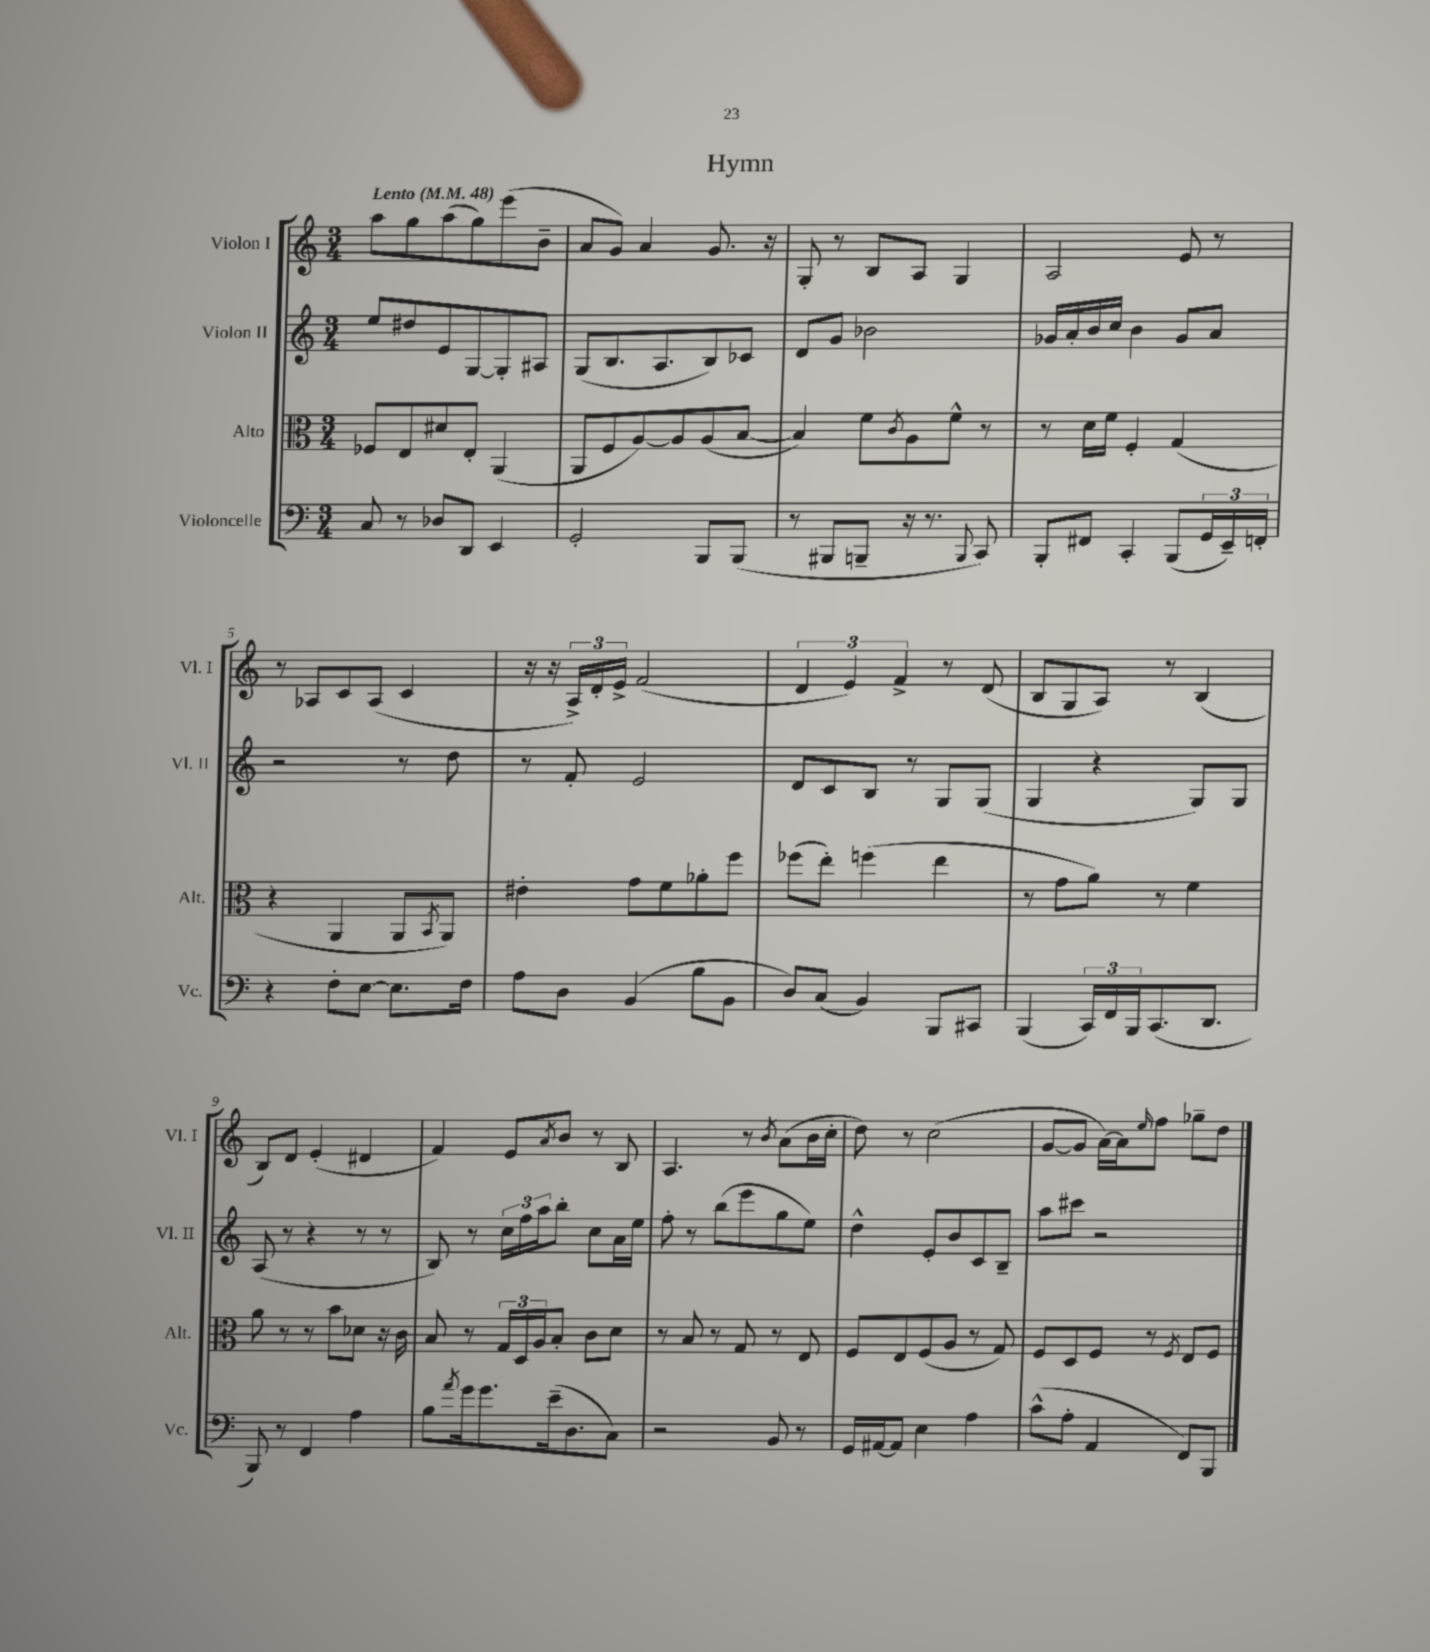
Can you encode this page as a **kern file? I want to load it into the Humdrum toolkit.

**kern	**kern	**kern	**kern
*staff4	*staff3	*staff2	*staff1
*clefF4	*clefC3	*clefG2	*clefG2
*k[]	*k[]	*k[]	*k[]
*M3/4	*M3/4	*M3/4	*M3/4
*MM48	*MM48	*MM48	*MM48
8C	8F-	8ee	8aa
8r	8E	8dd#	8gg
8D-	8d#	8e	(8aa
8DD	8E'	[8G	8gg)
4EE	(4AA	8G']	(8eee
.	.	8A#	8b~
=	=	=	=
2GG'	8AA	(8G	8a
.	8F	8.B	8g)
.	[8A)	.	4a
.	.	8.A	.
.	8A]	.	.
8BBB	(8A	8B)	8.g
(8BBB	[8B	8c-	.
.	.	.	16r
=	=	=	=
8r	4B])	8d	8G'
8BBB#	.	8g	8r
8BBB~	8f	2b-	8B
.	8qc	.	.
16r	8A	.	8A
8.r	.	.	.
.	8f^^	.	4G
8qqBBB	.	.	.
8CC)	8r	.	.
=	=	=	=
8BBB'	8r	16g-	2A
.	.	16a'	.
8FF#	16d	16b	.
.	16f	16cc	.
4CC'	4F'	4b	.
(8BBB	(4G	8g-	8e
24GG	.	8a	8r
24EE~)	.	.	.
24FF'	.	.	.
=	=	=	=
4r	4r	2r	8r
.	.	.	8A-
8F'	4AA	.	8c
[8E	.	.	(8A-
8.E]	8AA	8r	4c
.	8qBB	.	.
.	8AA)	8dd	.
16F	.	.	.
=	=	=	=
8A	4e#'	8r	16r
.	.	.	16r
8D	.	8f'	24A^)
.	.	.	24d'
.	.	.	24e^
(4BB	8g	2e	(2f
.	8f	.	.
8B	8a-'	.	.
8BB	8ff	.	.
=	=	=	=
8D)	(8ff-	8d	6d
(8C	8ee')	8c	.
.	.	.	6e)
4BB)	(4ff	8B	.
.	.	.	6f^
.	.	8r	.
8BBB	4ee	8G	8r
8CC#	.	(8G	(8d
=	=	=	=
(4BBB	8r	4G	8B
.	8g	.	8G
24CC)	8a)	4r	8A)
24FF	.	.	.
24BBB	.	.	.
(8.CC	8r	.	8r
.	4f	8G)	(4B
8.DD	.	.	.
.	.	8G	.
=	=	=	=
8BBB)	8a	(8A	8B)
8r	8r	8r	8d
4FF	8r	4r	(4e'
.	8b	.	.
4A	8d-	8r	4d#
.	16r	8r	.
.	16c	.	.
=	=	=	=
8B	8B	8B)	4f)
8qa	.	.	.
16g	8r	8r	.
8.g	.	.	.
.	24G	24cc	8e
.	24D	24ff	.
.	24A	24aa	.
.	.	.	8qa
(16e~	8B'	8bb'	8b
8.D	.	.	.
.	8c	8cc	8r
8C)	8d	16a	8B
.	.	16ee	.
=	=	=	=
2r	8r	8ff'	4.A
.	8B	8r	.
.	8r	(8bb	.
.	8G	8eee	8r
.	.	.	8qb
8BB	8r	8gg	(8a
8r	8E	8ee)	16b
.	.	.	16cc'
=	=	=	=
16GG	8F	4dd^^	8dd)
[16AA#	.	.	.
8AA#]	8E	.	8r
4E	(8F	8e'	(2cc
.	8A	8b	.
4A	8r	8c	.
.	8G)	8B~	.
=	=	=	=
(8c^^	8F	8aa	[8g
8A'	8D	8ccc#	8g]
4AA	8F	2r	[16a)
.	.	.	16a]
.	.	.	16qqee
.	8r	.	8ff
.	8qF	.	.
8FF)	8E	.	8gg-~
8BBB	8F	.	8dd
==	==	==	==
*-	*-	*-	*-
